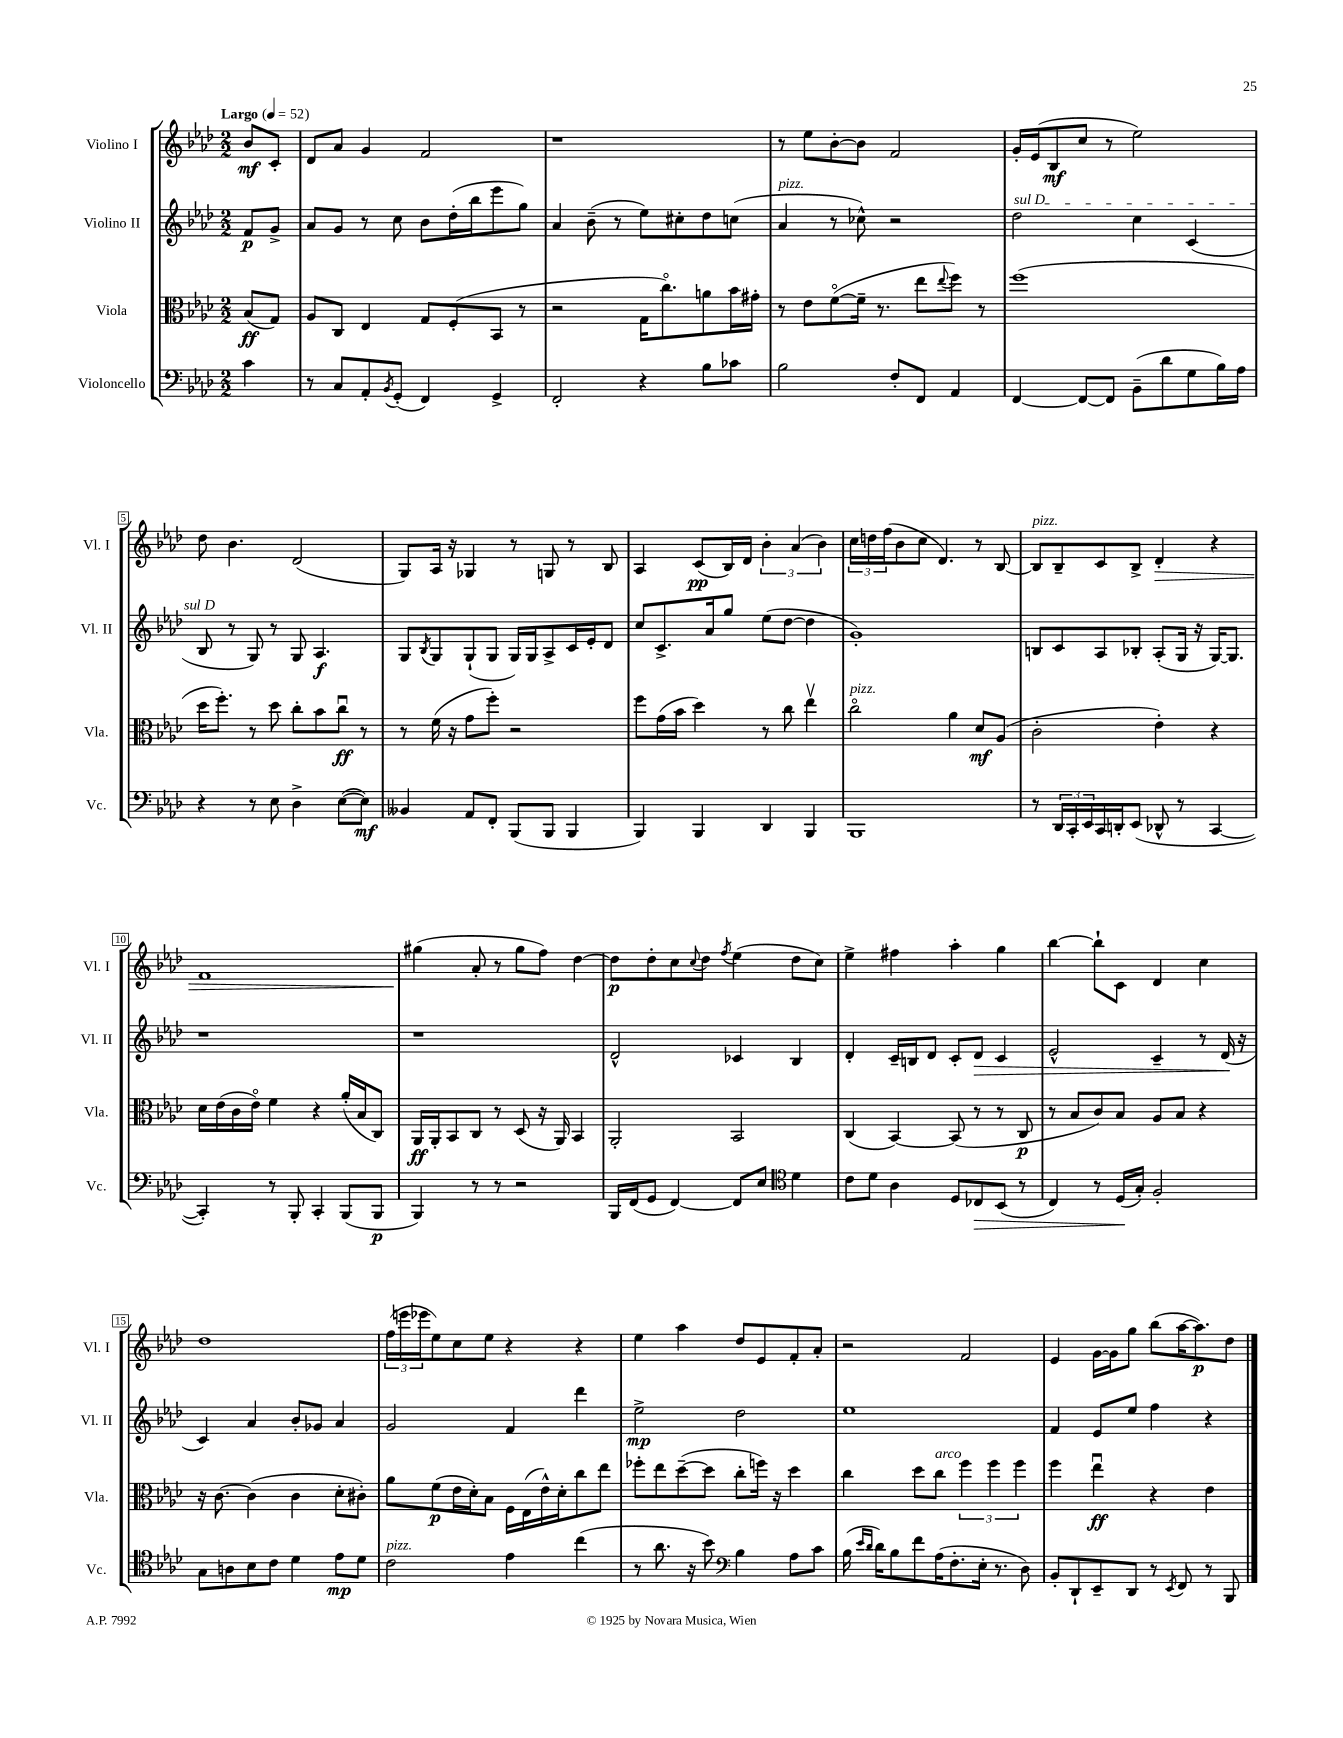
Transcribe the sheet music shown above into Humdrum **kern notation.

**kern	**kern	**kern	**kern
*staff4	*staff3	*staff2	*staff1
*clefF4	*clefC3	*clefG2	*clefG2
*k[b-e-a-d-]	*k[b-e-a-d-]	*k[b-e-a-d-]	*k[b-e-a-d-]
*M2/2	*M2/2	*M2/2	*M2/2
*MM52	*MM52	*MM52	*MM52
4c	(8B-	8f	8b-
.	8G)	8g^	8c'
=	=	=	=
8r	8A-	8a-	8d-
8C	8C	8g	8a-
8AA-'	4E-	8r	4g
8qBB-	.	.	.
(8GG'	.	8cc	.
4FF)	8G	8b-	2f
.	(8F'	(16dd-'	.
.	.	16bb-	.
4GG^	8BB-	8eee-	.
.	8r	8gg)	.
=	=	=	=
2FF'	2r	4a-	1r
.	.	(8b-~	.
.	.	8r	.
4r	16G	8ee-)	.
.	8.cco)	.	.
.	.	8cc#'	.
8B-	8a	8dd-	.
8c-	16b-	(8cc	.
.	16g#'	.	.
=	=	=	=
2B-	8r	4a-	8r
.	8e-	.	8ee-
.	([8fo	8r	[8b-'
.	16f~]	8cc-^^)	8b-]
.	8.r	.	.
8F'	.	2r	2f
8FF	8ee-	.	.
.	8qqee-	.	.
4AA-	8ff)	.	.
.	8r	.	.
=	=	=	=
[4FF	(1ff	2dd-	16g'
.	.	.	(16e-
.	.	.	8B-
8FF_	.	.	8cc
8FF]	.	.	8r
(8BB-~	.	4cc	2ee-)
8d-	.	.	.
8G	.	(4c	.
16B-)	.	.	.
16A-	.	.	.
=	=	=	=
4r	16dd-	8B-	8dd-
.	8.ff')	.	.
.	.	8r	4.b-
8r	8r	8G)	.
8E-	8dd-	8r	.
4D-^	8cc'	8G	(2d-
.	8b-	4.A-	.
([8E-	8ccu	.	.
8E-])	8r	.	.
=	=	=	=
4BB--	8r	8G	8G)
.	.	8qB-	.
.	(16f	8G	16A-
.	16r	.	16r
8AA-	8g	(8G`	4G-
8FF'	8ff')	8G	.
(8BBB-	2r	16G)	8r
.	.	16G	.
8BBB-	.	8A-^	8G
4BBB-	.	16c	8r
.	.	16e-'	.
.	.	8d-	8B-
=	=	=	=
4BBB-)	8ff	8cc	4A-
.	(16g	8.c^	.
.	16b-	.	.
4BBB-	4dd-)	.	(8c
.	.	16a-	.
.	.	8gg	16B-)
.	.	.	16d-
4DD-	8r	(8ee-	6b-'
.	8cc	[8dd-	.
.	.	.	(6a-
4BBB-	4ee-v	4dd-]	.
.	.	.	6b-)
=	=	=	=
1BBB-	2cco	1g')	24cc
.	.	.	24dd
.	.	.	(24ff
.	.	.	8b-
.	.	.	8cc
.	.	.	4.d-)
.	4a-	.	.
.	8d-	.	8r
.	(8A-	.	[8B-
=	=	=	=
8r	2c'	8B	8B-]
24DD-	.	8c	8B-~
24CC'	.	.	.
24EE-	.	.	.
16CC	.	8A-	8c
16DD'	.	.	.
(8EE-	.	8B-'	8B-^
8DD-^^	4e-')	(8A-'	4d-'
8r	.	16G	.
.	.	16r	.
[4CC	4r	[16G)	4r
.	.	8.G]	.
=	=	=	=
4CC'])	16d-	1r	1f
.	(16e-	.	.
.	16c	.	.
.	16e-o)	.	.
8r	4f	.	.
8BBB-'	.	.	.
4CC'	4r	.	.
(8BBB-	(16a-'	.	.
.	16B-	.	.
8BBB-	8C)	.	.
=	=	=	=
4BBB-)	16AA-	1r	(4gg#
.	16AA-'	.	.
.	8BB-	.	.
8r	8C	.	8a-'
8r	8r	.	8r
2r	(8D-	.	8gg#
.	16r	.	8ff)
.	16AA-)	.	.
.	4BB-	.	[4dd-
=	=	=	=
16BBB-	2AA-'	2d-^^	8dd-]
(16FF	.	.	.
8GG	.	.	8dd-'
[4FF)	.	.	8cc
.	.	.	8qqcc
.	.	.	8dd-
.	.	.	8qff
8FF]	2BB-	4c-	(4ee-
8E-	.	.	.
*clefC4	*	*	*
4d-	.	4B-	8dd-
.	.	.	8cc)
=	=	=	=
8c	(4C	4d-'	4ee-^
8d-	.	.	.
4A-	[4BB-)	16c~	4ff#
.	.	16B	.
.	.	8d-	.
8D-	(8BB-]	8c'	4aa-'
8C-	8r	8d-	.
(8BB-	8r	4c	4gg
8r	8C	.	.
=	=	=	=
4C)	8r	2e-^^	[4bb-
.	8B-	.	.
8r	8c)	.	8bb-`]
(16D-	8B-	.	8c
16G')	.	.	.
2F'	8A-	4c~	4d-
.	8B-	.	.
.	4r	8r	4cc
.	.	(16d-	.
.	.	16r	.
=	=	=	=
8G	16r	4c)	1dd-
.	[8.c	.	.
8A	.	.	.
8B-	(4c]	4a-	.
8c	.	.	.
4d-	4c	8b-'	.
.	.	8g-	.
8e-	8d-'	4a-	.
8d-	8c#')	.	.
=	=	=	=
2c	8a-	2g	(24ff
.	.	.	24eee
.	.	.	24eee-
.	(8f	.	8ee-)
.	16e-	.	8cc
.	16d-')	.	.
.	8B-	.	8ee-
4e-	16F	4f	4r
.	(16E-	.	.
.	16e-^^)	.	.
.	16d-'	.	.
(4cc	8cc	4ddd-	4r
.	8ee-	.	.
=	=	=	=
8r	8ff-'	2ee-^	4ee-
8.a-	8ee-	.	.
.	([8dd-~	.	4aa-
16r	.	.	.
8b-)	8dd-]	.	.
*clefF4	*	*	*
4B-	8cc'	2dd-	8dd-
.	16ff)	.	8e-
.	16r	.	.
8A-	4dd-	.	8f'
8c	.	.	8a-'
=	=	=	=
(16B-	4cc	1ee-	2r
16qqe-	.	.	.
16qqd-	.	.	.
16d-)	.	.	.
8B-	.	.	.
8f	8dd-	.	.
(16A-	8cc	.	.
8.F'	.	.	.
.	6ff	.	2f
16E-'	.	.	.
.	6ff	.	.
8.r	.	.	.
.	6ff	.	.
8D-)	.	.	.
=	=	=	=
8BB-'	4ff	4f	4e-
8DD-`	.	.	.
8EE-~	4ee-u	8e-	[16g
.	.	.	16g]
8DD-	.	8ee-	8gg
8r	4r	4ff	(8bb-
8qEE-	.	.	.
8FF	.	.	[16aa-
.	.	.	8.aa-])
8r	4e-	4r	.
8BBB-	.	.	8dd-
==	==	==	==
*-	*-	*-	*-
